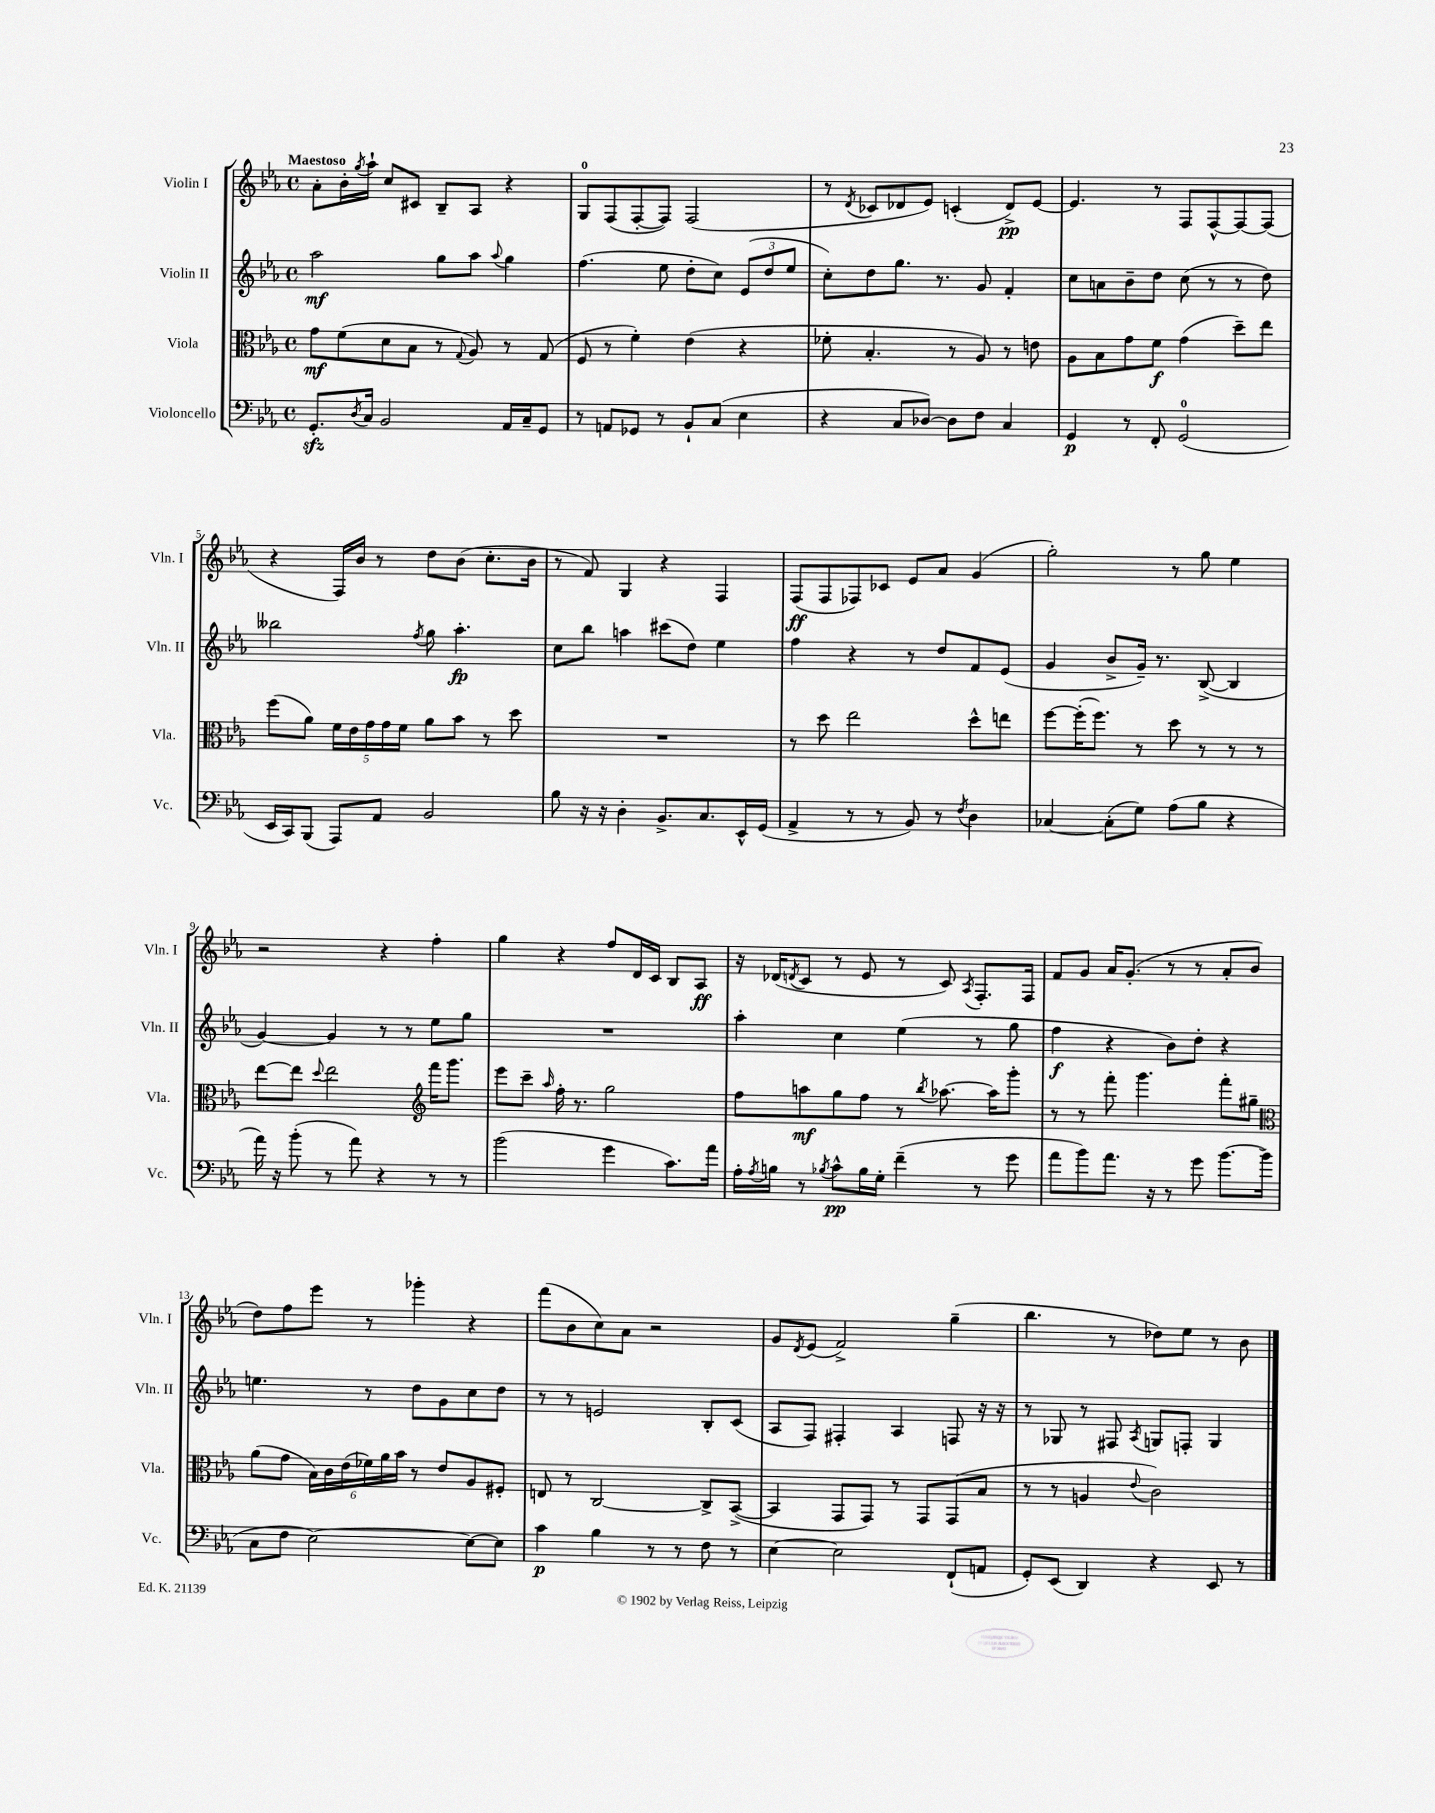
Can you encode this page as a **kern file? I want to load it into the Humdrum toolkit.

**kern	**dynam	**kern	**dynam	**kern	**dynam	**kern	**dynam
*part4	*part4	*part3	*part3	*part2	*part2	*part1	*part1
*staff4	*staff4	*staff3	*staff3	*staff2	*staff2	*staff1	*staff1
*I"Violoncello	*	*I"Viola	*	*I"Violin II	*	*I"Violin I	*
*I'Vc.	*	*I'Vla.	*	*I'Vln. II	*	*I'Vln. I	*
*clefF4	*	*clefC3	*	*clefG2	*	*clefG2	*
*k[b-e-a-]	*	*k[b-e-a-]	*	*k[b-e-a-]	*	*k[b-e-a-]	*
*M4/4	*	*M4/4	*	*M4/4	*	*M4/4	*
*met(c)	*	*met(c)	*	*met(c)	*	*met(c)	*
=1	=1	=1	=1	=1	=1	=1	=1
!	!	!	!	!	!	!LO:TX:a:B:t=Maestoso	!
8.GGzz'/L	.	8g\L	mf	2aa-\	mf	8a-'\L	.
.	.	(8f\	.	.	.	16b-'\L	.
8qD/	.	.	.	.	.	8qgg/	.
16C/Jk	.	.	.	.	.	16aa-`\JJ	.
2BB-/	.	8d\	.	.	.	8cc/L	.
.	.	8B-\J	.	.	.	8c#X/J	.
.	.	8r	.	8gg\L	.	8B-~/L	.
.	.	8qqG/	.	.	.	.	.
.	.	8A-/)	.	8aa-\J	.	8A-/J	.
.	.	.	.	8qqaa-/	.	.	.
16AA-/LL	.	8r	.	4gg\	.	4r	.
16C~/J	.	.	.	.	.	.	.
8GG/J	.	(8G/	.	.	.	.	.
=2	=2	=2	=2	=2	=2	=2	=2
8r	.	8F/	.	(4.ff\	.	8G/L	.
8AAn/L	.	8r	.	.	.	(8F/	.
8GG-X/J	.	4f'\)	.	.	.	[8F'/	.
8r	.	.	.	8ee-\	.	8F/J])	.
8BB-`/L	.	(4e-\	.	8dd'\L	.	(2F/	.
(8C/J	.	.	.	8cc\J)	.	.	.
4E-\	.	4r	.	(12e-/L	.	.	.
.	.	.	.	12dd/	.	.	.
.	.	.	.	12ee-/J	.	.	.
=3	=3	=3	=3	=3	=3	=3	=3
4r	.	8f-X'\	.	8cc'\L)	.	8r	.
.	.	.	.	.	.	8qd/	.
.	.	4.B-'/	.	8dd\	.	8c-X/L	.
8C/L	.	.	.	8.gg\J	.	8d-X/	.
[8D-X/J)	.	.	.	.	.	8e-/J)	.
.	.	.	.	8.r	.	.	.
8D-\L]	.	8r	.	.	.	(4cn'/	.
8F\J	.	8A-/)	.	8g/	.	.	.
4C/	.	8r	.	4f'/	.	8d-^/L)	pp
.	.	8en\	.	.	.	[8e-/J	.
=4	=4	=4	=4	=4	=4	=4	=4
4GG/	p	8A-\L	.	8cc\L	.	4.e-/]	.
.	.	8B-\	.	8an\	.	.	.
8r	.	8g\	.	8b-~\	.	.	.
8FF'/	.	8f\J	f	8dd\J	.	8r	.
(2GG/	.	(4g\	.	(8cc\	.	8F/L	.
.	.	.	.	8r	.	[8F^^/	.
.	.	8dd~\L)	.	8r	.	8F/_	.
.	.	8ee-\J	.	8dd\)	.	(8F/J]	.
!!LO:LB:g=z
=5	=5	=5	=5	=5	=5	=5	=5
16EE-/LL	.	(8ff\L	.	2bb--X\	.	4r	.
16CC/J)	.	.	.	.	.	.	.
(8BBB-/J	.	8a-\J)	.	.	.	.	.
8AAA-/L)	.	20f\LL	.	.	.	16F/LL)	.
.	.	20e-\	.	.	.	.	.
.	.	.	.	.	.	16b-/JJ	.
.	.	20g\	.	.	.	.	.
8AA-/J	.	.	.	.	.	8r	.
.	.	20g\	.	.	.	.	.
.	.	20f\JJ	.	.	.	.	.
.	.	.	.	8qff/	.	.	.
2BB-/	.	8a-\L	.	8gg\	.	8dd\L	.
.	.	8b-\J	.	4.aa-'\	fp	(8b-\J	.
.	.	8r	.	.	.	8.cc'\L	.
.	.	8dd\	.	.	.	.	.
.	.	.	.	.	.	16b-\Jk	.
=6	=6	=6	=6	=6	=6	=6	=6
8B-\	.	1r	.	8cc\L	.	8r	.
16r	.	.	.	8bb-\J	.	8f/)	.
16r	.	.	.	.	.	.	.
4D'\	.	.	.	4aan\	.	4G/	.
8.BB-^/L	.	.	.	(8ccc#X\L	.	4r	.
.	.	.	.	8dd\J)	.	.	.
8.C/	.	.	.	.	.	.	.
.	.	.	.	4ee-\	.	4F/	.
16EE-^^/L	.	.	.	.	.	.	.
(16GG/JJ	.	.	.	.	.	.	.
=7	=7	=7	=7	=7	=7	=7	=7
4AA-^/	.	8r	.	4ff\	.	(8F/L	ff
.	.	8dd\	.	.	.	8F/	.
8r	.	2ee-\	.	4r	.	8F-X/)	.
8r	.	.	.	.	.	8c-X/J	.
8BB-/)	.	.	.	8r	.	8e-/L	.
8r	.	.	.	8dd/L	.	8a-/J	.
8qF/	.	.	.	.	.	.	.
4D\	.	8dd^^\L	.	8f/	.	(4g/	.
.	.	8een\J	.	(8e-/J	.	.	.
=8	=8	=8	=8	=8	=8	=8	=8
[4C-X/	.	[8ff\L	.	4g/	.	2gg'\)	.
.	.	(16ff'\K]	.	.	.	.	.
.	.	8.ff\J)	.	.	.	.	.
(8C-'\L]	.	.	.	8b-^/L	.	.	.
8G\J)	.	8r	.	16g~/Jk)	.	.	.
.	.	.	.	8.r	.	.	.
(8A-\L	.	8dd\	.	.	.	8r	.
8B-\J	.	8r	.	([8B-^/	.	8gg\	.
4r	.	8r	.	4B-/]	.	4ee-\	.
.	.	8r	.	.	.	.	.
!!LO:LB:g=z
=9	=9	=9	=9	=9	=9	=9	=9
16a-\)	.	[8ee-\L	.	[4g/)	.	2r	.
16r	.	.	.	.	.	.	.
(8b-'\	.	8ee-\J]	.	.	.	.	.
.	.	8qqdd/	.	.	.	.	.
8r	.	2ee-\	.	4g/]	.	.	.
8a-\)	.	.	.	.	.	.	.
4r	.	.	.	8r	.	4r	.
.	.	.	.	8r	.	.	.
*	*	*clefG2	*	*	*	*	*
8r	.	16fff\KL	.	8ee-\L	.	4ff'\	.
.	.	8.ggg\J	.	.	.	.	.
8r	.	.	.	8gg\J	.	.	.
=10	=10	=10	=10	=10	=10	=10	=10
(2b-\	.	8eee-\L	.	1r	.	4gg\	.
.	.	8ccc~\J	.	.	.	.	.
.	.	16qqaa-/	.	.	.	.	.
.	.	16ff'\	.	.	.	4r	.
.	.	8.r	.	.	.	.	.
4g\	.	2gg\	.	.	.	8ff/L	.
.	.	.	.	.	.	16d/L	.
.	.	.	.	.	.	16c/JJ	.
8.c\L)	.	.	.	.	.	8B-/L	.
.	.	.	.	.	.	8A-/J	ff
16a-\Jk	.	.	.	.	.	.	.
=11	=11	=11	=11	=11	=11	=11	=11
16A-'\LL	.	8ff\L	.	4aa-'\	.	16r	.
8qA-/	.	.	.	.	.	.	.
16Bn\JJ	.	.	.	.	.	(16d-X/KL	.
.	.	.	.	.	.	8qdn/	.
8r	.	8aan\	mf	.	.	8c/J	.
8qB-X/	.	.	.	.	.	.	.
8c^^\L	pp	8gg\	.	4cc\	.	8r	.
16B-\L	.	8ff\J	.	.	.	8e-/	.
16G'\JJ	.	.	.	.	.	.	.
(4f~\	.	8r	.	(4ee-\	.	8r	.
.	.	8qbb-/	.	.	.	.	.
.	.	[8.aa-X\	.	.	.	8c/)	.
.	.	.	.	.	.	8qA-/	.
8r	.	.	.	8r	.	8.F'/L	.
.	.	16aa-\KL]	.	.	.	.	.
8g\	.	8ggg'\J	.	8gg\	.	.	.
.	.	.	.	.	.	16F/Jk	.
=12	=12	=12	=12	=12	=12	=12	=12
8a-\L	.	8r	.	4ff\	f	8f/L	.
8b-\)	.	8r	.	.	.	8g/J	.
8.a-\J	.	8fff'\	.	4r	.	16a-/KL	.
.	.	.	.	.	.	(8.g'/J	.
.	.	4.ggg\	.	.	.	.	.
16r	.	.	.	.	.	.	.
8r	.	.	.	8b-\L)	.	8r	.
8g\	.	.	.	8dd'\J	.	8r	.
[8.b-\L	.	8fff'\L	.	4r	.	8a-'/L	.
.	.	8gg#X~\J	.	.	.	8b-/J	.
(16b-\Jk]	.	.	.	.	.	.	.
!!LO:LB:g=z
=13	=13	=13	=13	=13	=13	=13	=13
*	*	*clefC3	*	*	*	*	*
8C\L	.	(8a-\L	.	4.een\	.	8dd\L)	.
8F\J	.	8g\J	.	.	.	8ff\	.
[2E-\)	.	24B-\LL)	.	.	.	8eee-\J	.
.	.	24c\	.	.	.	.	.
.	.	(24e-\	.	.	.	.	.
.	.	24f-X\)	.	8r	.	8r	.
.	.	24a-\	.	.	.	.	.
.	.	24b-\JJ	.	.	.	.	.
.	.	8r	.	8dd\L	.	4ggg-X'\	.
.	.	8e-/L	.	8g\	.	.	.
8E-\L_	.	8A-/	.	8cc\	.	4r	.
8E-\J]	.	8F#X'/J	.	8dd\J	.	.	.
=14	=14	=14	=14	=14	=14	=14	=14
4c\	p	8En/	.	8r	.	(8fff\L	.
.	.	8r	.	8r	.	8b-\	.
4B-\	.	[2C/	.	2en/	.	8cc\)	.
.	.	.	.	.	.	8a-\J	.
8r	.	.	.	.	.	2r	.
8r	.	.	.	.	.	.	.
8F\	.	8C^/L]	.	8B-'/L	.	.	.
8r	.	([8BB-^/J	.	(8c/J	.	.	.
=15	=15	=15	=15	=15	=15	=15	=15
[4E-\	.	4BB-/]	.	8A-/L	.	8g/L	.
.	.	.	.	.	.	8qd/	.
.	.	.	.	8F/J)	.	(8e-/J	.
2E-\]	.	8GG/L	.	4F#X'/	.	2f^/)	.
.	.	8GG/J)	.	.	.	.	.
.	.	8r	.	4A-/	.	.	.
.	.	8GG/L	.	.	.	.	.
(8FF`/L	.	(8GG/	.	8Fn/	.	(4gg~\	.
8AAn/J	.	8B-/J	.	16r	.	.	.
.	.	.	.	16r	.	.	.
=16	=16	=16	=16	=16	=16	=16	=16
8GG'/L)	.	8r	.	8r	.	4.bb-\	.
(8EE-/J	.	8r	.	8G-X/	.	.	.
4DD/)	.	4An/	.	8r	.	.	.
.	.	.	.	8F#X/	.	8r	.
.	.	8qqe-/	.	8qA-/	.	.	.
4r	.	2c\)	.	8Gn/L	.	8dd-X\L)	.
.	.	.	.	8Fn'/J	.	8ee-\J	.
8EE-/	.	.	.	4G/	.	8r	.
8r	.	.	.	.	.	8b-\	.
==	==	==	==	==	==	==	==
*-	*-	*-	*-	*-	*-	*-	*-
